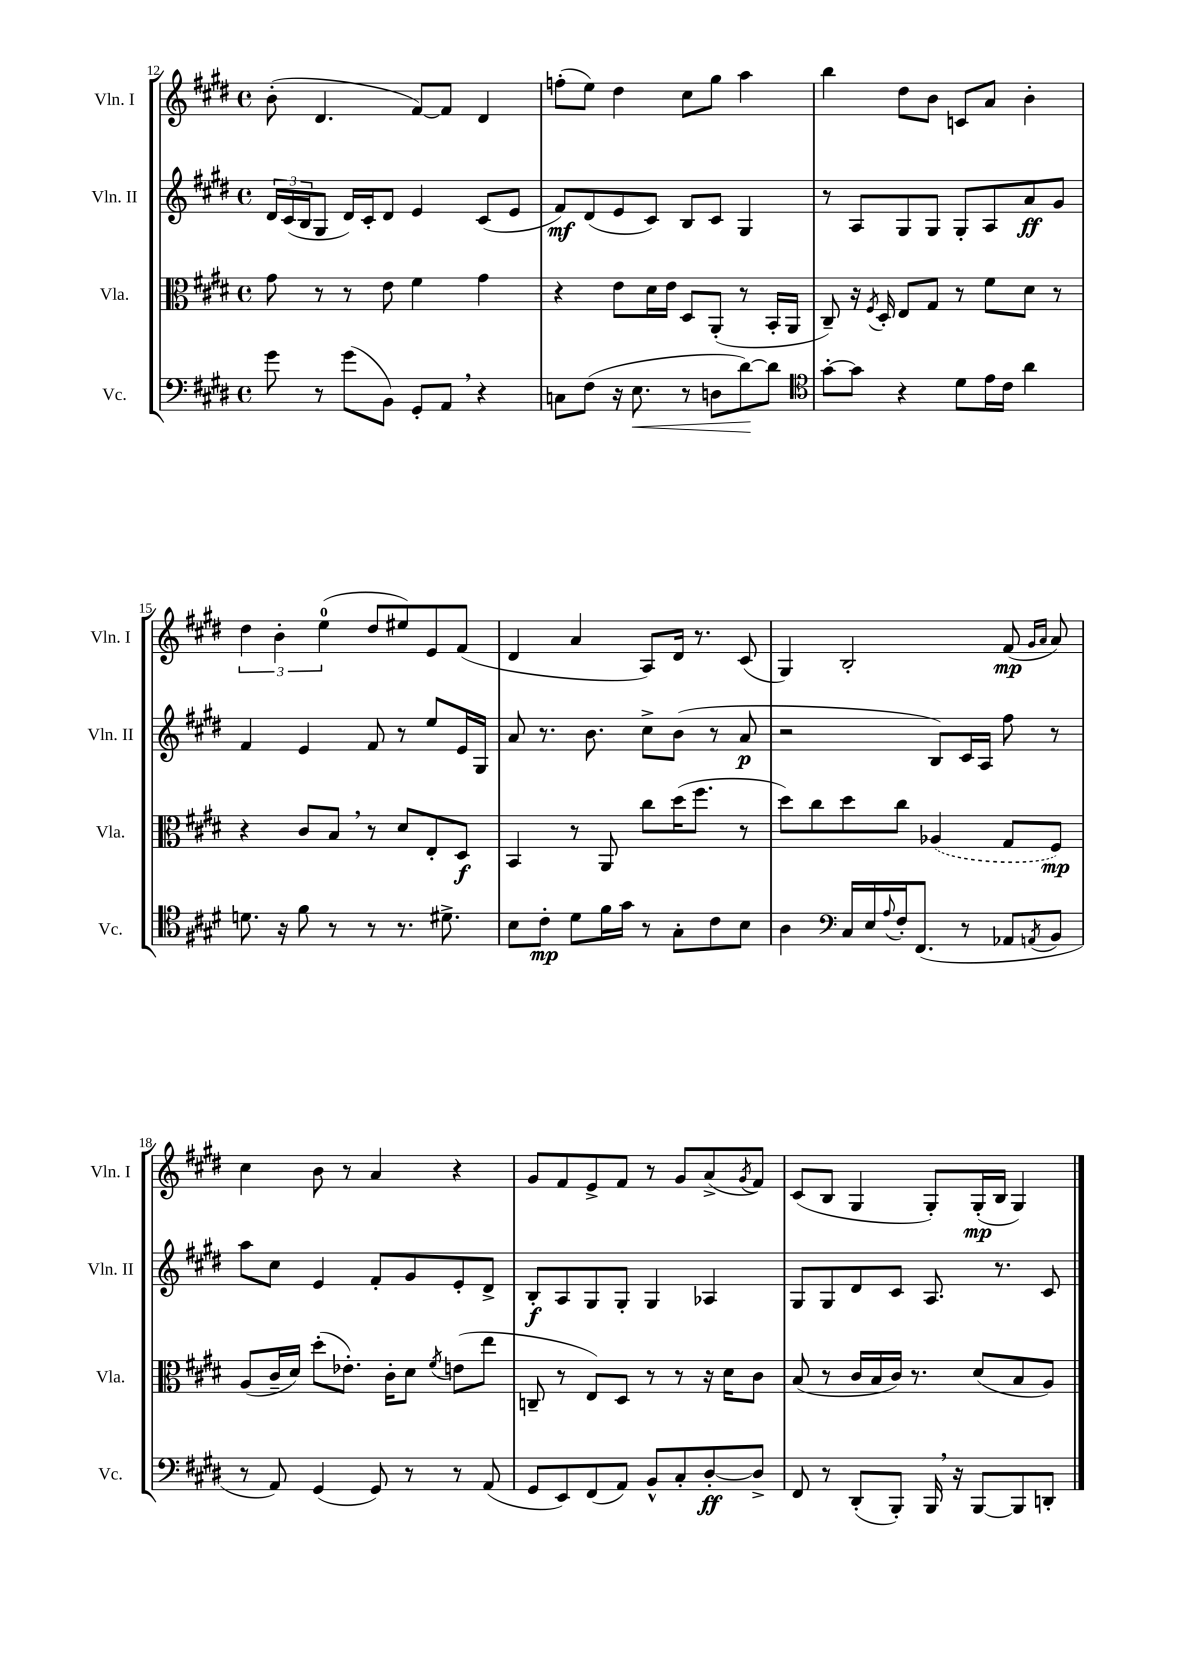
<<
\new StaffGroup <<
\new Staff = "s0" \with { instrumentName = "Vln. I" shortInstrumentName = "Vln. I" } {
    \clef treble \key e \major \defaultTimeSignature \time 4/4
    b'8-.( dis'4. fis'8~) fis'8 dis'4 |
    f''8-.( e''8) dis''4 cis''8 gis''8 a''4 |
    b''4 dis''8 b'8 c'8 a'8 b'4-. |
    \tuplet 3/2 { dis''4 b'4-. e''4-0( } dis''8 eis''8) e'8 fis'8( |
    dis'4 a'4 a8) dis'16 r8. cis'8( |
    gis4) b2-. fis'8\mp( \grace { gis'16 a'16 } a'8) |
    cis''4 b'8 r8 a'4 r4 |
    gis'8 fis'8 e'8-> fis'8 r8 gis'8 a'8->( \acciaccatura { gis'8 } fis'8) |
    cis'8( b8 gis4 gis8-.) gis16-.\mp( b16 gis4) \bar "|." |
}
\new Staff = "s1" \with { instrumentName = "Vln. II" shortInstrumentName = "Vln. II" } {
    \clef treble \key e \major \defaultTimeSignature \time 4/4
    \tuplet 3/2 { dis'16 cis'16( b16 } gis8 dis'16) cis'16-. dis'8 e'4 cis'8( e'8 |
    fis'8\mf) dis'8( e'8 cis'8) b8 cis'8 gis4 |
    r8 a8 gis8 gis8 gis8-. a8 a'8\ff gis'8 |
    fis'4 e'4 fis'8 r8 e''8 e'16 gis16 |
    a'8 r8. b'8. cis''8-> b'8( r8 a'8\p |
    r2 b8) cis'16 a16 fis''8 r8 |
    a''8 cis''8 e'4 fis'8-. gis'8 e'8-. dis'8-> |
    b8-.\f a8 gis8 gis8-. gis4 aes4 |
    gis8 gis8 dis'8 cis'8 a8. r8. cis'8 \bar "|." |
}
\new Staff = "s2" \with { instrumentName = "Vla." shortInstrumentName = "Vla." } {
    \clef alto \key e \major \defaultTimeSignature \time 4/4
    gis'8 r8 r8 e'8 fis'4 gis'4 |
    r4 e'8 dis'16 e'16 dis8 a,8-.( r8 b,16-. a,16 |
    cis8--) r16 \acciaccatura { fis8 } dis16-. e8 gis8 r8 fis'8 dis'8 r8 |
    r4 cis'8 b8 \breathe r8 dis'8 e8-. dis8\f |
    b,4 r8 a,8 cis''8 dis''16( fis''8. r8 |
    dis''8) cis''8 dis''8 cis''8 \once \slurDashed aes4( gis8 fis8\mp) |
    a8( cis'16-- dis'16) dis''8-.( ees'8.-.) cis'16-. dis'8 \acciaccatura { fis'8 } e'8( e''8 |
    c8-- r8 e8) dis8 r8 r8 r16 dis'16 cis'8 |
    b8( r8 cis'16 b16 cis'16) r8. dis'8( b8 a8) \bar "|." |
}
\new Staff = "s3" \with { instrumentName = "Vc." shortInstrumentName = "Vc." } {
    \clef bass \key e \major \defaultTimeSignature \time 4/4
    gis'8 r8 gis'8( b,8) gis,8-. a,8 \breathe r4 |
    c8 fis8( r16 e8.\< r8 d8 dis'8~\!) dis'8 |
    \clef tenor gis'8~-. gis'8 r4 dis'8 e'16 cis'16 a'4 |
    d'8. r16 fis'8 r8 r8 r8. dis'8.-> |
    b8 cis'8-.\mp dis'8 fis'16 gis'16 r8 gis8-. cis'8 b8 |
    a4 \clef bass cis16 e16 \appoggiatura { a8 } fis16-. fis,8.( r8 aes,8 \acciaccatura { a,8 } b,8 |
    r8 a,8) gis,4( gis,8) r8 r8 a,8( |
    gis,8 e,8) fis,8( a,8) b,8-^ cis8-. dis8~-.\ff dis8-> |
    fis,8 r8 dis,8-.( b,,8-.) b,,16 \breathe r16 b,,8~ b,,8 d,8-. \bar "|." |
}
>>
>>
\layout { \context { \Score currentBarNumber = #12 } }
